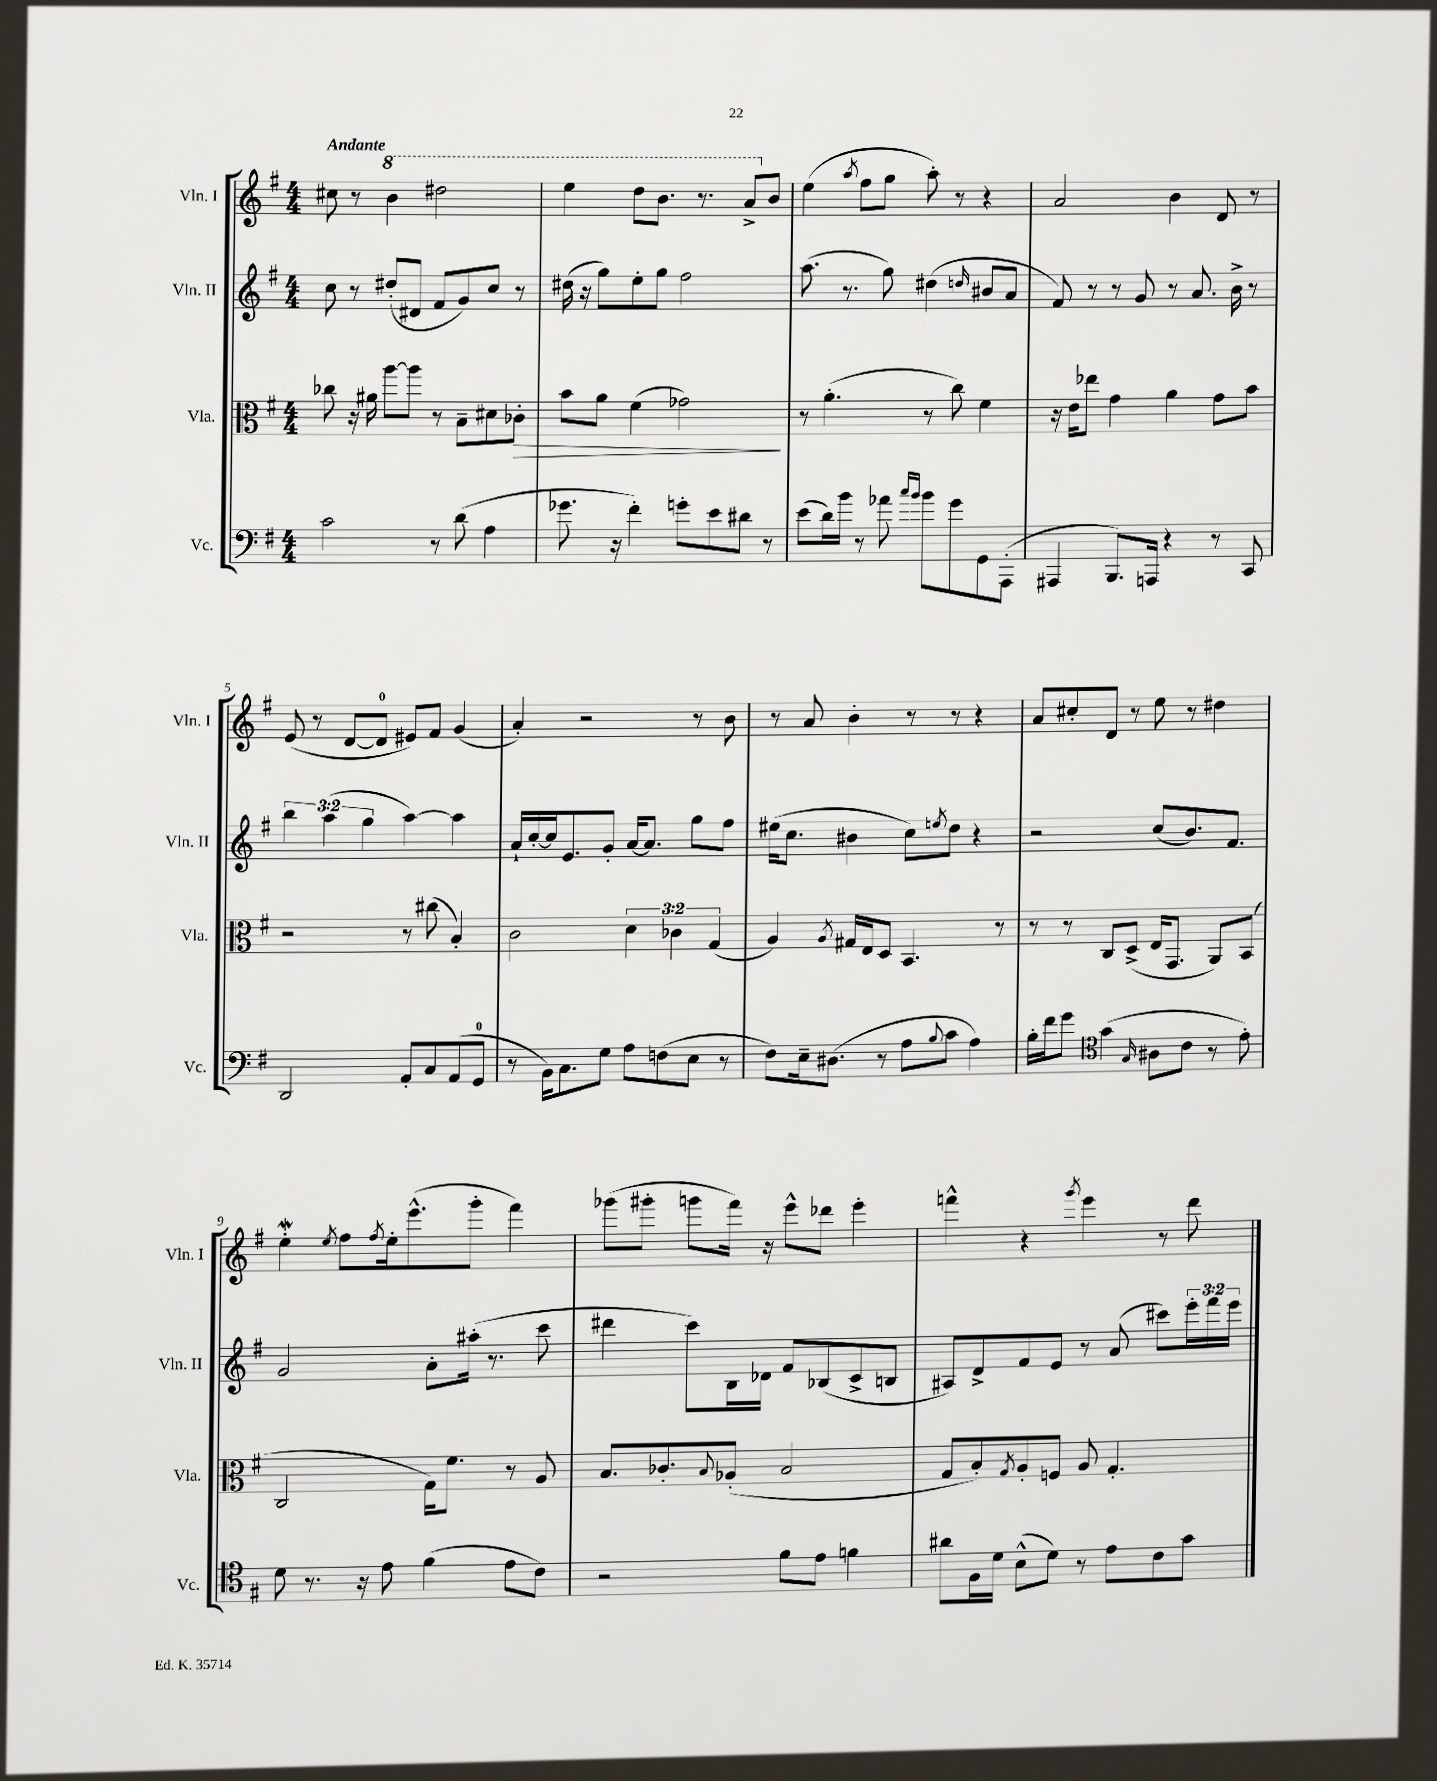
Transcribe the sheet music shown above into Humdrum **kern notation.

**kern	**kern	**dynam	**kern	**kern
*part4	*part3	*part3	*part2	*part1
*staff4	*staff3	*staff3	*staff2	*staff1
*I"Vc.	*I"Vla.	*	*I"Vln. II	*I"Vln. I
*I'Vc.	*I'Vla.	*	*I'Vln. II	*I'Vln. I
*clefF4	*clefC3	*	*clefG2	*clefG2
*k[f#]	*k[f#]	*	*k[f#]	*k[f#]
*M4/4	*M4/4	*	*M4/4	*M4/4
=1	=1	=1	=1	=1
!	!	!	!	!LO:TX:a:B:t=Andante
2c\	8cc-X\	.	8cc\	8cc#X\
.	16r	.	8r	8r
.	16a#X\	.	.	.
*	*	*	*	*8va
.	[8aa\L	.	(8dd#X'/L	4bb\
.	8aa\J]	.	8d#X/J	.
8r	8r	.	8f#/L	2ddd#X\
(8d\	8B~\L	.	8g/)	.
4A\	8d#X\	.	8cc/J	.
!	!	!LO:HP:b	!	!
.	8c-X'\J	>	8r	.
=2	=2	=2	=2	=2
8.g-X\	8b\L	.	(16dd#X\	4eee\
.	.	.	16r	.
.	8a\J	.	8gg\L)	.
16r	.	.	.	.
4f#'\)	(4f#\	.	8ee'\	8ddd\L
.	.	.	8gg\J	8.bb\J
8gn'\L	2g-X\)	.	2ff#\	.
.	.	.	.	8.r
8e\	.	.	.	.
8d#X\J	.	.	.	8aa^/L
*	*	*	*	*X8va
8r	.	.	.	8b/J
.	.	]	.	.
=3	=3	=3	=3	=3
(8e\L	8r	.	(8.aa\	(4ee\
16d\L)	(4.a'\	.	.	.
16b\JJ	.	.	8.r	.
.	.	.	.	8qaa/
8r	.	.	.	8ff#\L
8a-X\	.	.	8gg\)	8gg\J
16qqcc/LL	.	.	.	.
16qqb/JJ	.	.	.	.
8b\L	8r	.	(4dd#X\	8aa'\)
8g\	8cc\)	.	.	8r
.	.	.	16qqddn/	.
8GG\	4f#\	.	8b#X/L	4r
(8AAA'\J	.	.	8a/J	.
=4	=4	=4	=4	=4
4AAA#X/	16r	.	8f#/)	2a/
.	16e\KL	.	.	.
.	8ee-X\J	.	8r	.
8.BBB/L)	4g\	.	8r	.
.	.	.	8g/	.
16AAAn/Jk	.	.	.	.
4r	4a\	.	8r	4b\
.	.	.	8.a/	.
8r	8g\L	.	.	8d/
.	.	.	16b^\	.
8CC/	8b\J	.	8r	8r
!!LO:LB:g=z
=5	=5	=5	=5	=5
2DD/	2r	.	6bb\	(8e/
.	.	.	.	8r
.	.	.	(6aa\	.
.	.	.	.	[8d/L
.	.	.	6gg\	.
.	.	.	.	8d/J]
8AA'/L	8r	.	[4aa\)	8e#X/L)
8C/	(8cc#X\	.	.	8f#/J
(8AA/	4B'/)	.	4aa\]	(4g/
8GG/J	.	.	.	.
=6	=6	=6	=6	=6
8r	2c\	.	16a`/LL	4a'/)
.	.	.	[16cc'/	.
16BB\KL)	.	.	16cc/J]	.
8.C\	.	.	8.e/	.
.	.	.	.	2r
8G\J	.	.	8g'/J	.
8A\L	6d\	.	[16a/KL	.
.	.	.	8.a/J]	.
(8Fn\	.	.	.	.
.	6c-X\	.	.	.
8E\J	.	.	8gg\L	8r
.	(6G/	.	.	.
8r	.	.	8ff#\J	8b\
=7	=7	=7	=7	=7
8F#\L)	4A/)	.	(16ee#X\KL	8r
.	.	.	8.cc\J	.
16E~\k	.	.	.	8a/
(8.D#X\J	.	.	.	.
.	8qA/	.	.	.
.	16G#X/LL	.	4b#X\	4b'\
.	16E/J	.	.	.
8r	8D/J	.	.	.
8A\L	4.BB/	.	8cc\L)	8r
8qqB/	.	.	8qeen/	.
8c\J	.	.	8dd\J	8r
4A\)	.	.	4r	4r
.	8r	.	.	.
=8	=8	=8	=8	=8
16B'\LL	8r	.	2r	8a/L
16f#\J	.	.	.	.
8g\J	8r	.	.	8cc#X'/
*clefC4	*	*	*	*
(4g\	8C/L	.	.	8d/J
.	(8D^/J	.	.	8r
16qqG/	.	.	.	.
8A#X\L	16E/KL	.	(8cc/L	8ee\
.	8.GG/J	.	.	.
8c\J	.	.	8.b/)	8r
8r	8AA/L)	.	.	4dd#X\
.	.	.	8.f#/J	.
8e'\)	(8BB/J	.	.	.
!!LO:LB:g=z
=9	=9	=9	=9	=9
8d\	2C/	.	2g/	4eeW'\
8.r	.	.	.	.
.	.	.	.	8qee/
.	.	.	.	8ff#\L
16r	.	.	.	.
.	.	.	.	8qff#/
8e\	.	.	.	16ee'\k
.	.	.	.	(8.eee^^\
(4f#\	16G\KL)	.	8a'\L	.
.	8.f#\J	.	.	.
.	.	.	(16aa#X'\Jk	8ggg'\J
.	.	.	8.r	.
8e\L	8r	.	.	4fff#\)
8c\J)	8A/	.	8ccc\	.
=10	=10	=10	=10	=10
2r	8.B/L	.	4ddd#X\	(8ggg-X\L
.	.	.	.	8ggg#X'\J
.	8.c-X'/	.	.	.
.	.	.	8ccc\L)	8gggn\L
.	8qqB/	.	.	.
.	(8A-X'/J	.	16B\L	16fff#\Jk)
.	.	.	16d-X\JJ	16r
8f#\L	2B/	.	8f#/L	8eee^^\L
8e\J	.	.	(8B-X/	8ddd-X\J
4fn\	.	.	8c^/	4eee'\
.	.	.	8Bn/J	.
=11	=11	=11	=11	=11
8a#X\L	8G/L	.	8A#X/L)	4fffn^^\
16F#\L	8B'/)	.	8d^/	.
16d\JJ	.	.	.	.
.	8qG/	.	.	.
(8B^^\L	8A'/	.	8f#/	4r
8d\J)	8Fn/J	.	8e/J	.
.	.	.	.	8qggg/
8r	8A/	.	8r	4eee\
8e\L	4.G'/	.	(8a/	.
8c\	.	.	8ccc#X\L)	8r
8g\J	.	.	24eee'\L	8ddd\
.	.	.	24fff#\	.
.	.	.	24eee\JJ	.
==	==	==	==	==
*-	*-	*-	*-	*-
